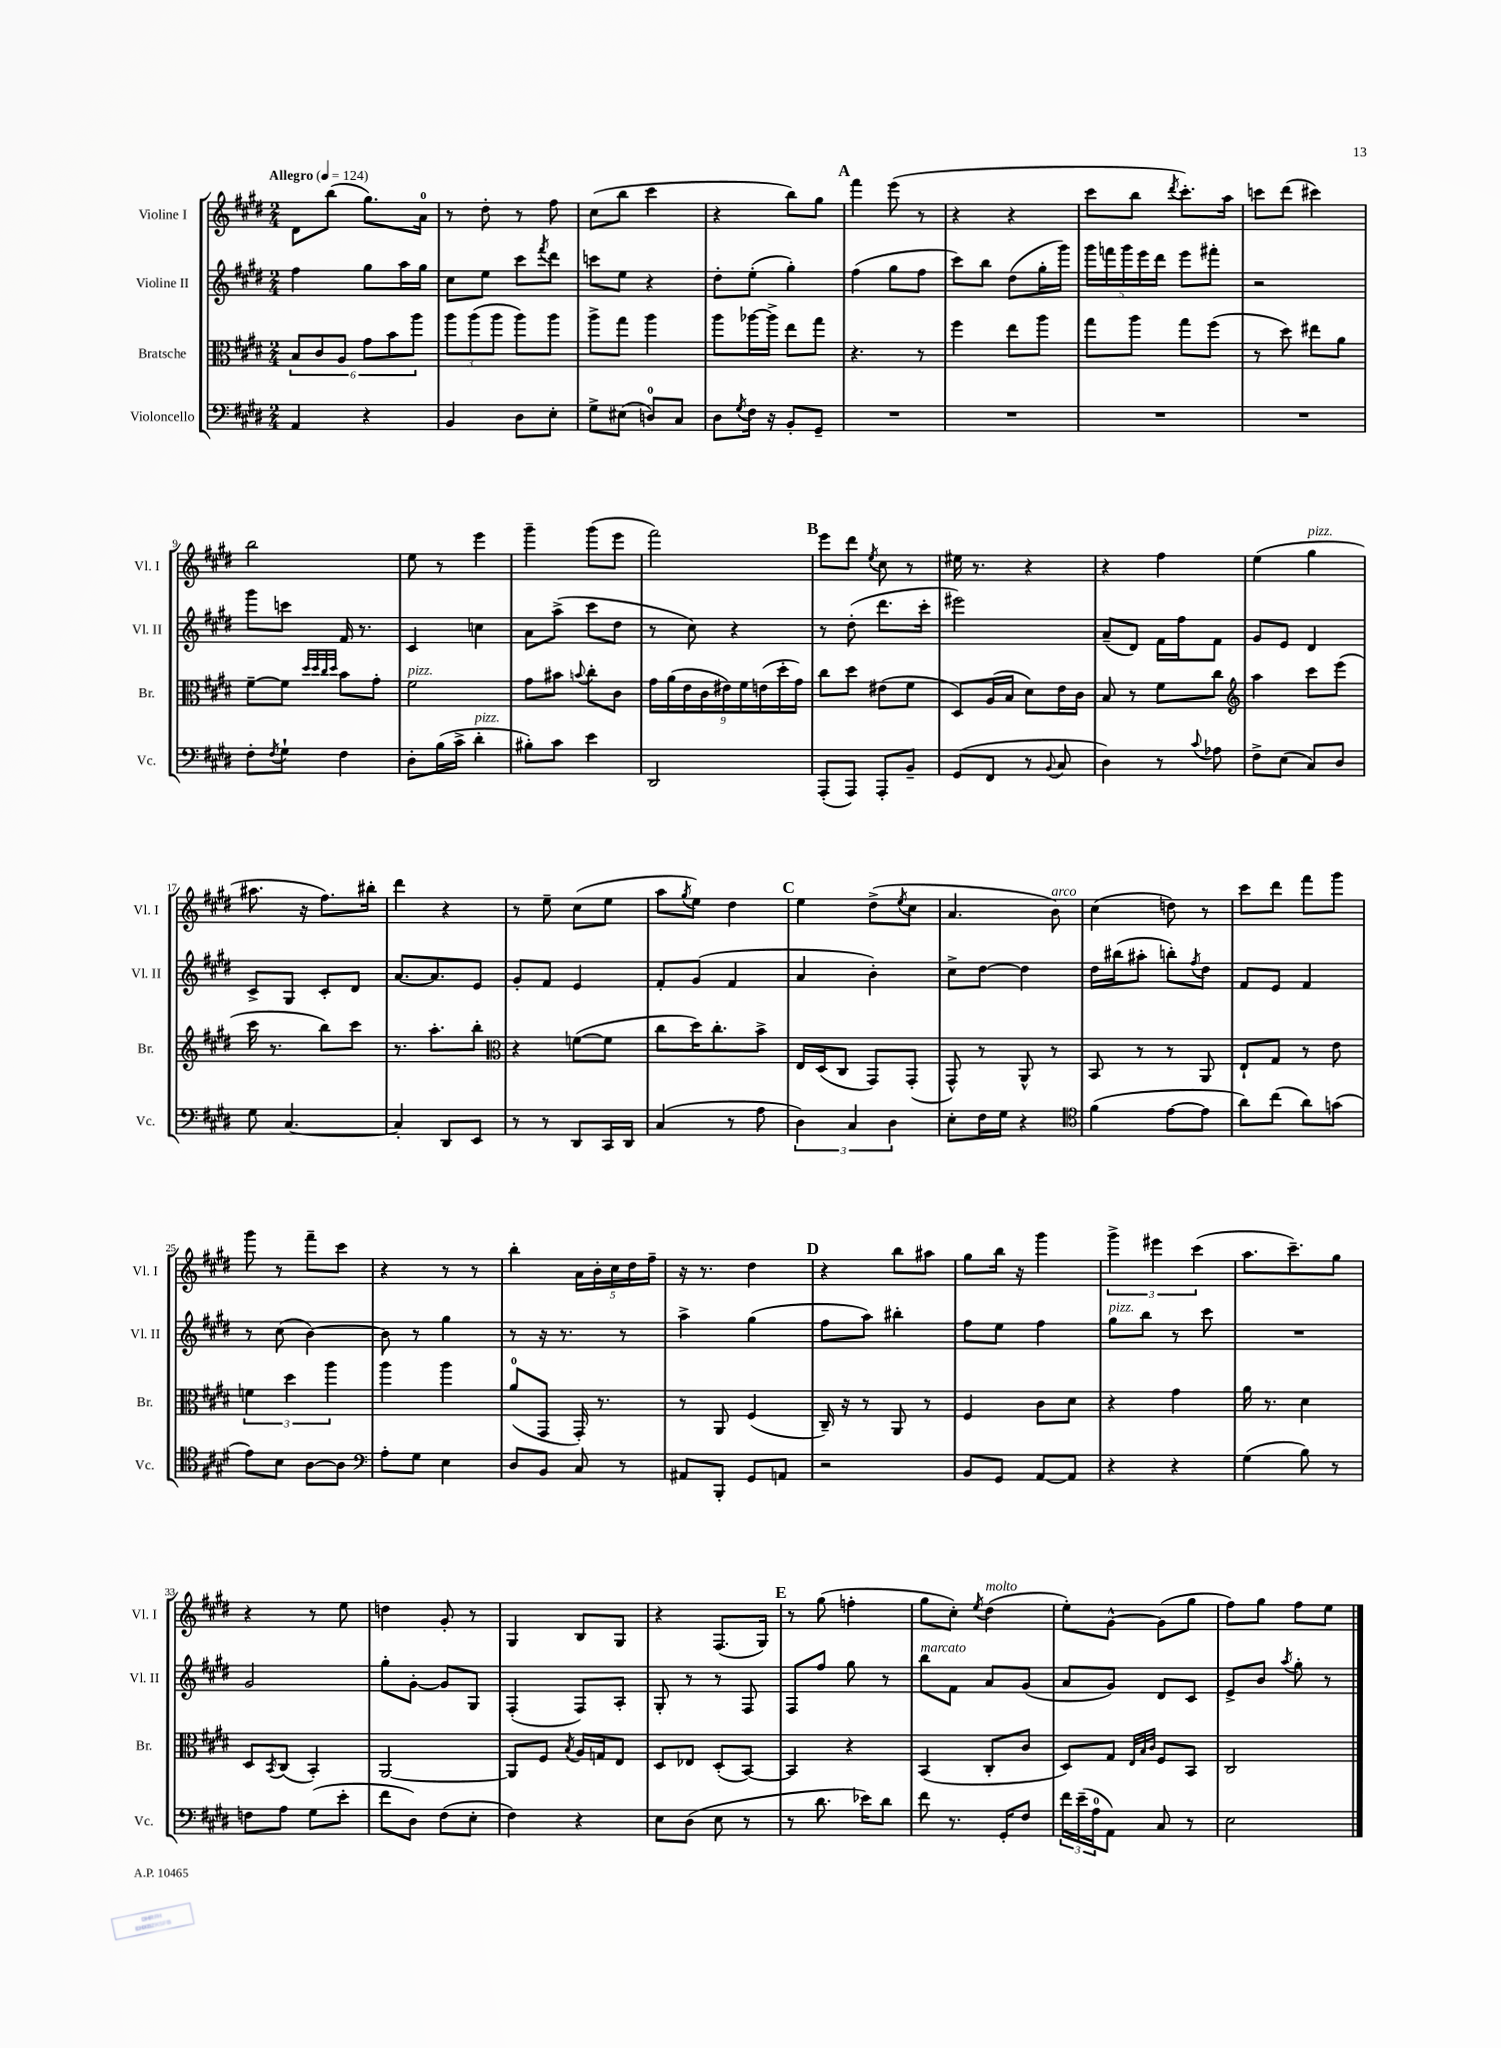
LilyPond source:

<<
\new StaffGroup <<
\new Staff = "s0" \with { instrumentName = "Violine I" shortInstrumentName = "Vl. I" } {
    \clef treble \key e \major \numericTimeSignature \time 2/4 \tempo "Allegro" 4 = 124
    dis'8 b''8( gis''8.) a'16-0 |
    r8 dis''8-. r8 fis''8 |
    cis''8( b''8 cis'''4 |
    r4 b''8) gis''8 |
    \mark \markup { \bold "A" } fis'''4 e'''8( r8 |
    r4 r4 |
    cis'''8 b''8 \acciaccatura { dis'''8 } cis'''8.-.) a''16 |
    c'''8 dis'''8( cis'''4) |
    b''2 |
    e''8 r8 e'''4 |
    gis'''4-- gis'''8( e'''8 |
    fis'''2) |
    \mark \markup { \bold "B" } e'''8 dis'''8 \acciaccatura { e''8 } cis''8 r8 |
    eis''16 r8. r4 |
    r4 fis''4 |
    e''4( gis''4^\markup { \italic "pizz." } |
    ais''8. r16 fis''8.) bis''16-. |
    dis'''4 r4 |
    r8 e''8-- cis''8( e''8 |
    a''8 \acciaccatura { gis''8 } e''8) dis''4 |
    \mark \markup { \bold "C" } e''4 dis''8->( \acciaccatura { e''8 } cis''8 |
    a'4. b'8^\markup { \italic "arco" }) |
    cis''4( d''8) r8 |
    cis'''8 dis'''8 fis'''8 gis'''8 |
    gis'''8 r8 fis'''8-- cis'''8 |
    r4 r8 r8 |
    b''4-. \tuplet 5/4 { a'16 b'16-. cis''16 dis''16 fis''16-- } |
    r16 r8. dis''4 |
    \mark \markup { \bold "D" } r4 b''8 ais''8 |
    gis''8 b''16 r16 gis'''4 |
    \tuplet 3/2 { gis'''4-> eis'''4 cis'''4( } |
    a''8. cis'''8.--) gis''8 |
    r4 r8 e''8 |
    d''4 gis'8-. r8 |
    gis4 b8 gis8 |
    r4 fis8.( gis16) |
    \mark \markup { \bold "E" } r8 gis''8( f''4-. |
    gis''8 cis''8-.) \acciaccatura { e''8 } dis''4^\markup { \italic "molto" }( |
    e''8-.) gis'8~-^ gis'8( gis''8 |
    fis''8) gis''8 fis''8 e''8 \bar "|." |
}
\new Staff = "s1" \with { instrumentName = "Violine II" shortInstrumentName = "Vl. II" } {
    \clef treble \key e \major \numericTimeSignature \time 2/4
    fis''4 gis''8 a''16 gis''16 |
    cis''8 e''8 cis'''8 \acciaccatura { fis'''8 } dis'''8 |
    c'''8 e''8 r4 |
    dis''8-. e''8-.( gis''4-.) |
    \mark \markup { \bold "A" } fis''4( gis''8 fis''8 |
    cis'''8) b''8 dis''8( gis''16-. gis'''16) |
    \tuplet 5/4 { gis'''16 f'''16 gis'''16 e'''16 dis'''16 } e'''8 fis'''8-. |
    r2 |
    gis'''8 c'''8 fis'16 r8. |
    cis'4 c''4 |
    a'8 a''8->( cis'''8 dis''8 |
    r8 cis''8) r4 |
    \mark \markup { \bold "B" } r8 dis''8-.( dis'''8. cis'''16-. |
    eis'''2) |
    a'8--( dis'8) fis'16 fis''16 fis'8 |
    gis'8 e'8 dis'4 |
    cis'8-> gis8 cis'8-. dis'8 |
    a'8.~ a'8. e'8 |
    gis'8-. fis'8 e'4 |
    fis'8-. gis'8( fis'4 |
    \mark \markup { \bold "C" } a'4 b'4-.) |
    cis''8-> dis''8~ dis''4 |
    dis''16 bis''16( ais''8-. b''8-.) \acciaccatura { fis''8 } dis''8 |
    fis'8 e'8 fis'4 |
    r8 cis''8( b'4~) |
    b'8 r8 gis''4 |
    r8 r16 r8. r8 |
    a''4-> gis''4( |
    \mark \markup { \bold "D" } fis''8 a''8) bis''4-. |
    fis''8 e''8 fis''4 |
    gis''8^\markup { \italic "pizz." } b''8 r8 cis'''8 |
    R2 |
    gis'2 |
    gis''8-. gis'8~-. gis'8 gis8 |
    fis4-.( fis8) a8-. |
    gis8-. r8 r8 fis8 |
    \mark \markup { \bold "E" } fis8 fis''8 gis''8 r8 |
    b''8^\markup { \italic "marcato" } fis'8 a'8 gis'8( |
    a'8 gis'8) dis'8 cis'8 |
    e'8-> b'8 \acciaccatura { a''8 } gis''8-. r8 \bar "|." |
}
\new Staff = "s2" \with { instrumentName = "Bratsche" shortInstrumentName = "Br." } {
    \clef alto \key e \major \numericTimeSignature \time 2/4
    \tuplet 6/4 { b8 cis'8 a8 gis'8 b'8 a''8 } |
    \tuplet 3/2 { a''8 a''8( a''8 } a''8) a''8 |
    a''8-> gis''8 a''4 |
    a''8 aes''16~ aes''16-> e''8 gis''8 |
    \mark \markup { \bold "A" } r4. r8 |
    fis''4 e''8 a''8 |
    gis''8 a''8 gis''8 fis''8( |
    r8 dis''8) eis''8 a'8 |
    fis'8~-- fis'8 \grace { dis''32 dis''32 cis''32 dis''32 } b'8 gis'8-. |
    fis'2^\markup { \italic "pizz." } |
    gis'8 bis'8 \appoggiatura { b'8 } cis''8-. cis'8 |
    \tuplet 9/8 { gis'16 a'16( e'16 cis'16 eis'16) fis'16 e'16( dis''16-. gis'16) } |
    \mark \markup { \bold "B" } cis''8 dis''8 eis'8( fis'8 |
    dis8) a16( b16 dis'8) e'16 cis'16 |
    b8 r8 fis'8 cis''8 |
    \clef treble a''4 cis'''8 e'''8( |
    cis'''16 r8. b''8) cis'''8 |
    r8. a''8.-. b''8-. |
    \clef alto r4 f'8~( f'8 |
    cis''8 dis''16) cis''8.-. b'8-> |
    \mark \markup { \bold "C" } e16 dis16( cis8 gis,8) gis,8-.( |
    gis,8-^) r8 a,8-^ r8 |
    b,8 r8 r8 a,8 |
    e8-! gis8 r8 e'8 |
    \tuplet 3/2 { f'4 dis''4 a''4 } |
    a''4 a''4 |
    a'8-0( gis,8 gis,16-.) r8. |
    r8 a,8 fis4( |
    \mark \markup { \bold "D" } cis16--) r16 r8 a,8 r8 |
    fis4 cis'8 dis'8 |
    r4 gis'4 |
    a'16 r8. dis'4 |
    dis8 \acciaccatura { b,8 } cis8( b,4-.) |
    a,2~ |
    a,8 fis8 \acciaccatura { b8 } a16 g16 e8 |
    dis8 ees8 dis8-.( b,8~) |
    \mark \markup { \bold "E" } b,4 r4 |
    b,4( cis8-. cis'8 |
    dis8) gis8 \grace { e32 b32 cis'32 } fis8 b,8 |
    cis2 \bar "|." |
}
\new Staff = "s3" \with { instrumentName = "Violoncello" shortInstrumentName = "Vc." } {
    \clef bass \key e \major \numericTimeSignature \time 2/4
    a,4 r4 |
    b,4 dis8 e8-. |
    gis8-> eis8( d8-0) cis8 |
    dis8 \acciaccatura { gis8 } fis16 r16 b,8-. gis,8-- |
    \mark \markup { \bold "A" } R2 |
    R2 |
    R2 |
    R2 |
    fis8-. \acciaccatura { fis8 } gis8-! fis4 |
    dis8-. b16( cis'16-> dis'4-.^\markup { \italic "pizz." } |
    bis8-.) cis'8 e'4 |
    dis,2 |
    \mark \markup { \bold "B" } a,,8-.( a,,8) a,,8-. b,8-- |
    gis,8( fis,8 r8 \appoggiatura { b,8 } cis8 |
    dis4) r8 \appoggiatura { cis'8 } aes8 |
    fis8-> e8( cis8) dis8 |
    gis8 cis4.~ |
    cis4-. dis,8 e,8 |
    r8 r8 dis,8 cis,16 dis,16 |
    cis4( r8 a8 |
    \mark \markup { \bold "C" } \tuplet 3/2 { dis4) cis4 dis4 } |
    e8-. fis16 gis16 r4 |
    \clef tenor fis'4( e'8~ e'8 |
    a'8) cis''8( a'8) g'8( |
    e'8) b8 a8~ a8 |
    \clef bass a8-. gis8 e4 |
    dis8 b,8 cis8 r8 |
    ais,8 b,,8-. gis,8 a,8 |
    \mark \markup { \bold "D" } r2 |
    b,8 gis,8 a,8~ a,8 |
    r4 r4 |
    gis4( b8) r8 |
    f8 a8 gis8( e'8-. |
    fis'8 dis8) fis8( e8-. |
    fis4) r4 |
    e8 dis8( e8 r8 |
    \mark \markup { \bold "E" } r8 dis'8. ees'16) dis'8 |
    fis'8 r8. gis,16-. fis8 |
    \tuplet 3/2 { fis'16 e'16--( a16-0 } a,8) cis8 r8 |
    e2 \bar "|." |
}
>>
>>
